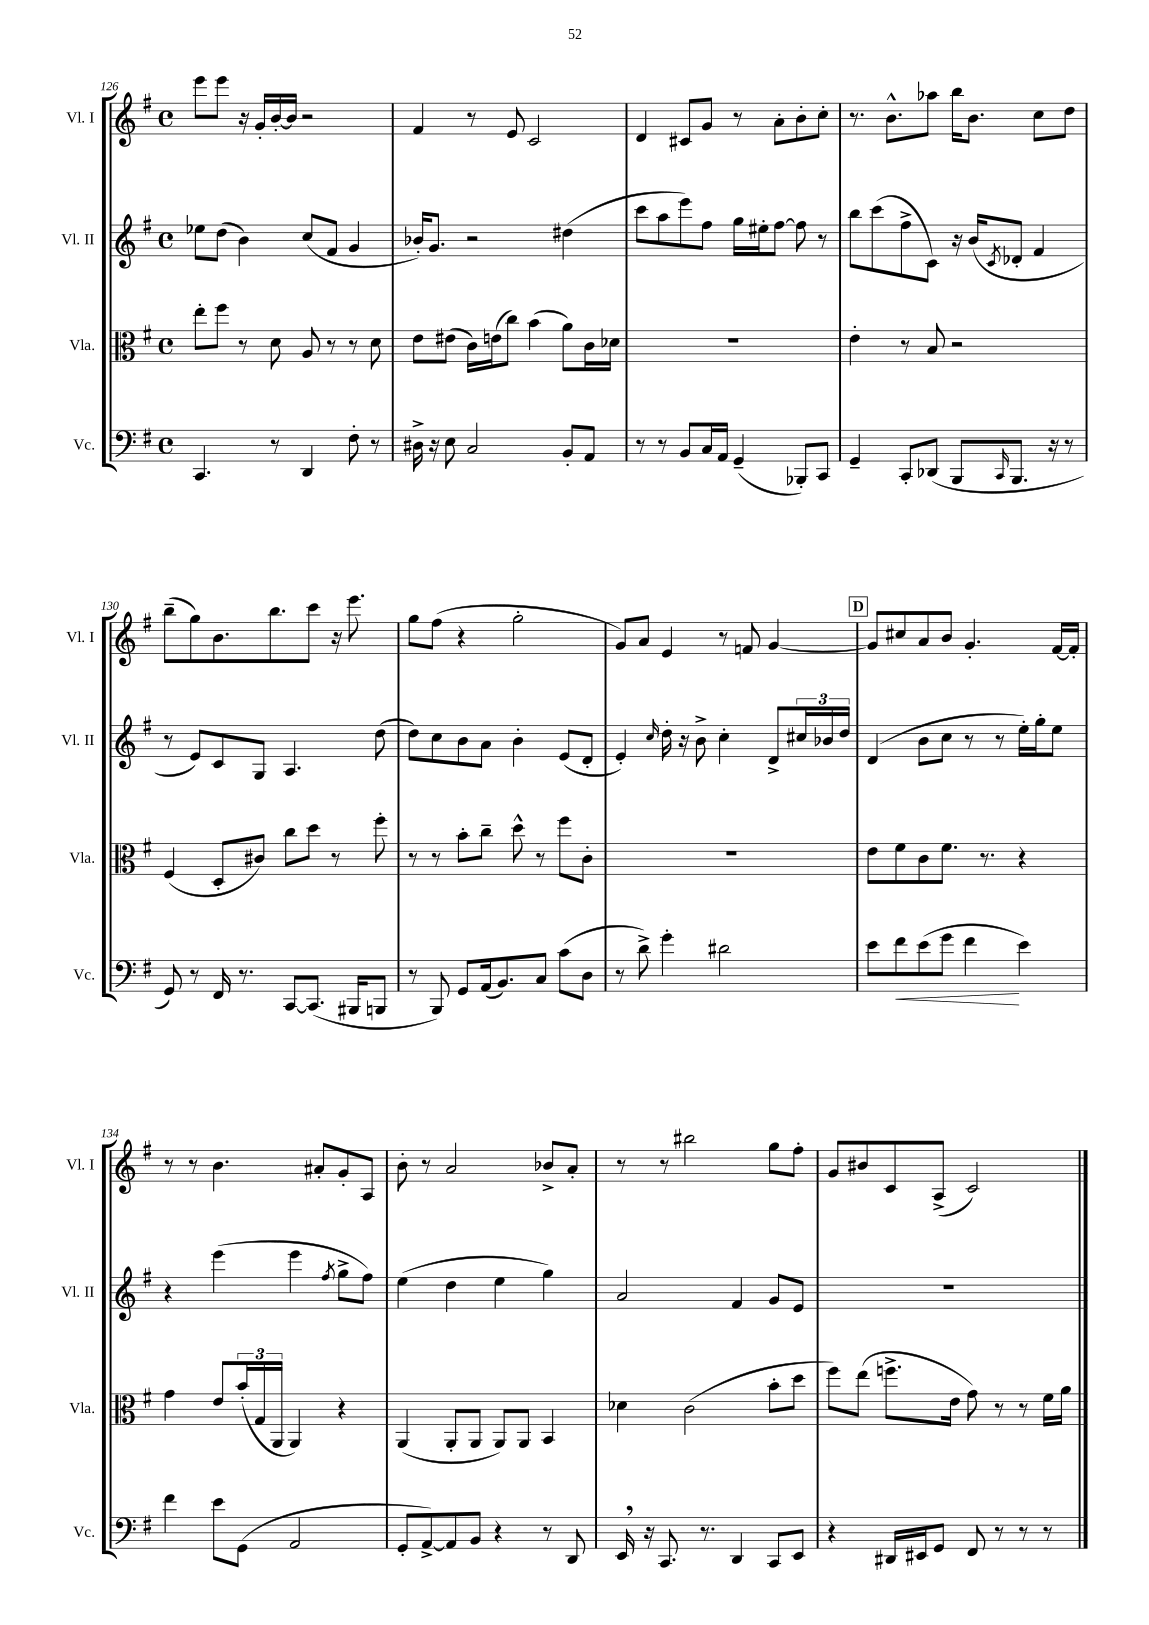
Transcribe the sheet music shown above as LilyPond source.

<<
\new StaffGroup <<
\new Staff = "s0" \with { instrumentName = "Vl. I" shortInstrumentName = "Vl. I" } {
    \clef treble \key g \major \defaultTimeSignature \time 4/4
    e'''8 e'''8 r16 g'16-. b'16~-. b'16 r2 |
    fis'4 r8 e'8 c'2 |
    d'4 cis'8 g'8 r8 a'8-. b'8-. c''8-. |
    r8. b'8.-^ aes''8 b''16 b'8. c''8 d''8 |
    b''8--( g''8) b'8. b''8. c'''8 r16 e'''8. |
    g''8 fis''8( r4 g''2-. |
    g'8) a'8 e'4 r8 f'8 g'4~ |
    \mark \markup { \box "D" } g'8 cis''8 a'8 b'8 g'4.-. fis'16~ fis'16-. |
    r8 r8 b'4. ais'8-. g'8-. a8 |
    b'8-. r8 a'2 bes'8-> a'8-. |
    r8 r8 bis''2 g''8 fis''8-. |
    g'8 bis'8 c'8 a8->( c'2) \bar "|." |
}
\new Staff = "s1" \with { instrumentName = "Vl. II" shortInstrumentName = "Vl. II" } {
    \clef treble \key g \major \defaultTimeSignature \time 4/4
    ees''8 d''8( b'4) c''8( fis'8 g'4 |
    bes'16-.) g'8. r2 dis''4( |
    c'''8 a''8 e'''8) fis''8 g''16 eis''16-. fis''8~ fis''8 r8 |
    b''8 c'''8( fis''8-> c'8) r16 b'16( \acciaccatura { c'8 } des'8-. fis'4 |
    r8 e'8) c'8 g8 a4. d''8( |
    d''8) c''8 b'8 a'8 b'4-. e'8( d'8-. |
    e'4-.) \grace { c''16 } d''16-. r16 b'8-> c''4-. d'8-> \tuplet 3/2 { cis''16 bes'16 d''16 } |
    \mark \markup { \box "D" } d'4( b'8 c''8 r8 r8 e''16-.) g''16-. e''8 |
    r4 e'''4( e'''4 \acciaccatura { fis''8 } g''8-> fis''8) |
    e''4( d''4 e''4 g''4) |
    a'2 fis'4 g'8 e'8 |
    R1 \bar "|." |
}
\new Staff = "s2" \with { instrumentName = "Vla." shortInstrumentName = "Vla." } {
    \clef alto \key g \major \defaultTimeSignature \time 4/4
    e''8-. fis''8 r8 d'8 a8 r8 r8 d'8 |
    e'8 eis'8( c'16) e'16( c''8) b'4( a'8) c'16 des'16 |
    r1 |
    e'4-. r8 b8 r2 |
    fis4( d8-. cis'8) c''8 d''8 r8 fis''8-. |
    r8 r8 b'8-. c''8-- d''8-^ r8 fis''8 c'8-. |
    R1 |
    \mark \markup { \box "D" } e'8 fis'8 c'8 fis'8. r8. r4 |
    g'4 e'8 \tuplet 3/2 { b'16-.( g16 a,16 } a,4) r4 |
    a,4( a,8-. a,8 a,8) a,8 b,4 |
    des'4 c'2( b'8-. d''8 |
    fis''8) e''8( f''8.-> e'16 g'8) r8 r8 fis'16 a'16 \bar "|." |
}
\new Staff = "s3" \with { instrumentName = "Vc." shortInstrumentName = "Vc." } {
    \clef bass \key g \major \defaultTimeSignature \time 4/4
    c,4. r8 d,4 fis8-. r8 |
    dis16-> r16 e8 c2 b,8-. a,8 |
    r8 r8 b,8 c16 a,16 g,4--( bes,,8-.) c,8 |
    g,4-- c,8-. des,8( b,,8 \grace { c,16 } b,,8. r16 r8 |
    g,8) r8 fis,16 r8. c,8~ c,8.( bis,,16 b,,8 |
    r8 b,,8) g,8 a,16( b,8.) c8 c'8( d8 |
    r8 d'8->) g'4-. dis'2 |
    \mark \markup { \box "D" } e'8 fis'8\< e'8( g'8 fis'4\! e'4) |
    fis'4 e'8 g,8( a,2 |
    g,8-. a,8~->) a,8 b,8 r4 r8 d,8 |
    e,16 \breathe r16 c,8. r8. d,4 c,8 e,8 |
    r4 dis,16 eis,16 g,8 fis,8 r8 r8 r8 \bar "|." |
}
>>
>>
\layout { \context { \Score currentBarNumber = #126 } }
